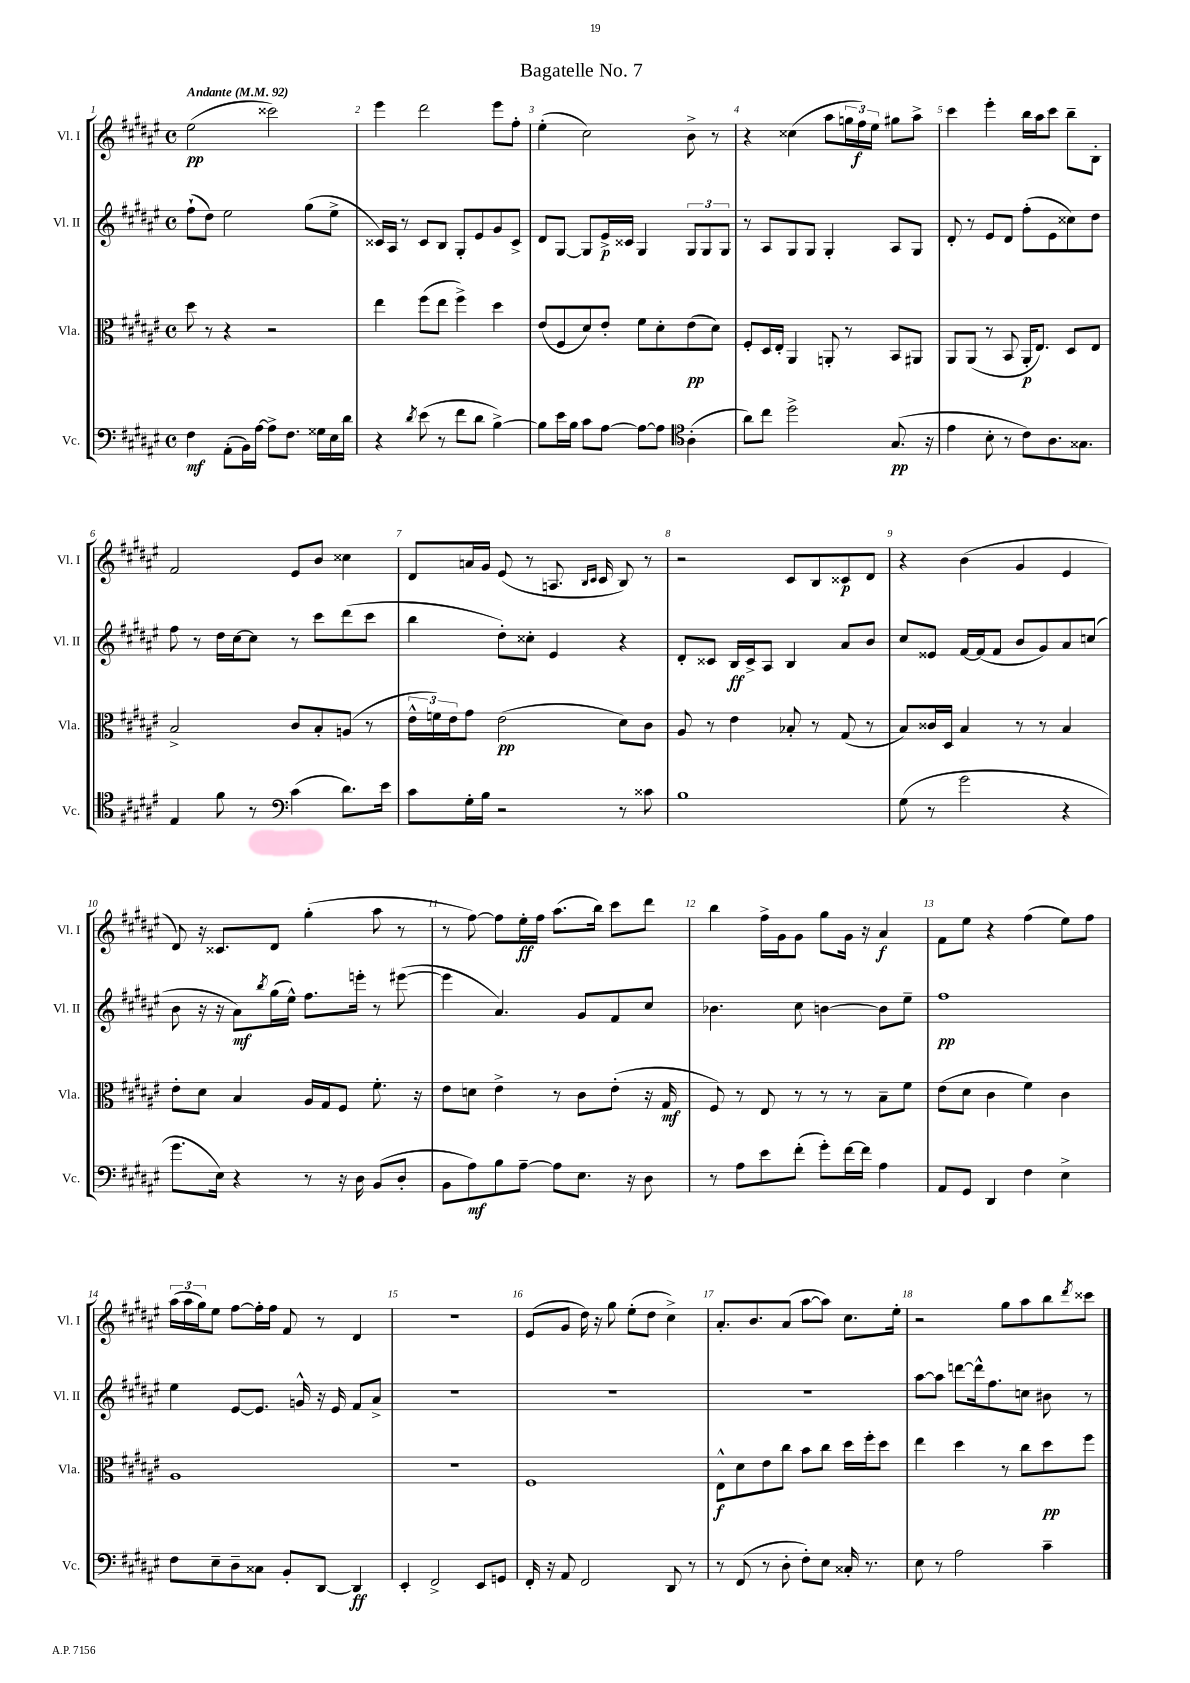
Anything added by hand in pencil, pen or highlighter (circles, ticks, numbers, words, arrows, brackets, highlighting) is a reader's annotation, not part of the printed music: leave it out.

**kern	**kern	**kern	**kern
*staff4	*staff3	*staff2	*staff1
*clefF4	*clefC3	*clefG2	*clefG2
*k[f#c#g#d#a#e#]	*k[f#c#g#d#a#e#]	*k[f#c#g#d#a#e#]	*k[f#c#g#d#a#e#]
*M4/4	*M4/4	*M4/4	*M4/4
*met(c)	*met(c)	*met(c)	*met(c)
*MM92	*MM92	*MM92	*MM92
4F#\	8dd#\	(8ff#`\L	(2ee#\
.	8r	8dd#\J)	.
(8AA#'\L	4r	2ee#\	.
16BB\L)	.	.	.
[16A#\JJ	.	.	.
8A#^\]L	2r	.	2ccc##\)
8.F#\J	.	.	.
.	.	(8gg#\L	.
16G##\LL	.	.	.
16E#\	.	8ee#^\J	.
16d#\JJ	.	.	.
=	=	=	=
4r	4ee#\	16c##/LL)	4eee#\
.	.	16A#/JJ	.
.	.	8r	.
8qd#/	.	.	.
(8e#\	(8ff#\L	8c##/L	2ddd#\
8r	8ee#\J	8B/J	.
8f#\L	4ff#^\)	8G#'/L	.
8d#\J	.	8e#/	.
[4B^\)	4dd#\	8g#/	8eee#\L
.	.	8c##^/J	8ff#'\J
=	=	=	=
8B\]L	(8e#/L	8d#/L	(4ee#'\
16e#\L	8F#/	[8G#/J	.
16B\JJ	.	.	.
8c#\L	8d#/)	8G#/]L	2cc#\)
[8A#\J	8e#'/J	16e#^/L	.
.	.	16c##/JJ	.
8A#\_L	8f#\L	4G#/	.
8A#\]J	8d#'\	.	.
*clefC4	*	*	*
(4A#'\	(8e#\	12G#/L	8b^\
.	.	12G#/	.
.	8d#\J)	.	8r
.	.	12G#/J	.
=	=	=	=
8a#\L)	8F#'/L	8r	4r
8cc#\J	16D#/L	8A#/L	.
.	16E#'/JJ	.	.
2dd#^\	4AA#/	8G#/	(4cc##\
.	.	8G#/J	.
.	8AA'/	4G#'/	8aa#\L
.	8r	.	24gg\L
.	.	.	24ff#\)
.	.	.	24ee#\JJ
(8.G#/	8BB/L	8A#/L	8gg#\L
.	8AA#/J	8G#/J	8aa#^\J
16r	.	.	.
=	=	=	=
4e#\	8AA#/L	8d#'/	4ccc#\
.	(8AA#/J	8r	.
8B'\	8r	8e#/L	4eee#'\
8r	8BB/	8d#/J	.
8c#\L)	16AA#'/LK	(8ff#'\L	16bb\LL
.	8.E#/J)	.	16aa#\J
8.A#\	.	8e#\	8ccc#\J
.	8D#/L	8cc##\)	8bb~\L
8.G##\J	.	.	.
.	8E#/J	8dd#\J	8B'\J
=	=	=	=
4E#/	2B^/	8ff#\	2f#/
.	.	8r	.
8f#\	.	16dd#\LL	.
.	.	[16cc#\J	.
8r	.	8cc#\]J	.
*clefF4	*	*	*
(4c#\	8c#/L	8r	8e#/L
.	8B'/	8ccc#\L	8b/J
8.d#\L)	(8A/J	(8ddd#\	4cc##\
.	8r	8ccc#\J	.
16e#\Jk	.	.	.
=	=	=	=
8c#\L	24e#^^\LL	4bb\	8d#/L
.	24f\)	.	.
.	24e#\J	.	.
16G#'\L	8g#\J	.	16a/L
16B\JJ	.	.	16g#/JJ
2r	(2e#\	8dd#'\L)	(8e#/
.	.	8cc##'\J	8r
.	.	4e#/	8.A/
.	.	.	16qqB/LL
.	.	.	16qqc#/JJ
.	.	.	16c#/
8r	8d#\L)	4r	8B/)
8c##\	8c#\J	.	8r
=	=	=	=
1B	8A#/	8d#'/L	2r
.	8r	8c##/J	.
.	4e#\	16B/LL	.
.	.	16c##^/J	.
.	.	8A#/J	.
.	8B-'/	4B/	8c#/L
.	8r	.	8B/
.	(8G#/	8a#/L	8c##/
.	8r	8b/J	8d#/J
=	=	=	=
(8G#\	8B/L)	8cc#/L	4r
8r	16c##/L	8e##/J	.
.	16D#/JJ	.	.
2g#\	4B/	[16f#/LL	(4b\
.	.	(16f#/]J	.
.	.	8f#/J	.
.	8r	8b/L	4g#/
.	8r	8g#/)	.
4r	4B/	8a#/	4e#/
.	.	(8cc/J	.
=	=	=	=
8.g#\L	8e#'\L	8b\	8d#/)
.	8d#\J	16r	16r
16E#\Jk)	.	16r	8.c##/L
4r	4B/	8a#\L)	.
.	.	8qbb/	.
.	.	(16gg#\L	8d#/J
.	.	16ee#^^\JJ)	.
8r	16A#/LL	8.ff#\L	(4gg#'\
.	16G#/J	.	.
16r	8F#/J	.	.
16D#\	.	16eee'\Jk	.
(8BB/L	8.f#'\	8r	8aa#\
8D#'/J	.	([8eee#\	8r
.	16r	.	.
=	=	=	=
8BB\L	8e#\L	4eee#\]	8r
8A#\)	8d\J	.	[8ff#\)
8B\	4e#^\	4.a#/)	8ff#\]L
[8A#~\J	.	.	16ee#'\L
.	.	.	16ff#\JJ
8A#\]L	8r	.	(8.aa#\L
8.E#\J	8c#\L	8g#/L	.
.	.	.	16bb\Jk)
.	(8e#'\J	8f#/	8ccc#\L
16r	.	.	.
8D#\	16r	8cc#/J	8ddd#\J
.	16G#/	.	.
=	=	=	=
8r	8F#/)	4.b-\	4bb\
8A#\L	8r	.	.
8e#\	8E#/	.	16ff#^\LL
.	.	.	16g#\J
(8f#'\J	8r	8cc#\	8g#\J
8g#'\L)	8r	[4b\	8gg#\L
[16f#\L	8r	.	16g#\Jk
16f#\]JJ	.	.	16r
4A#\	8B~\L	8b\]L	4a#/
.	8f#\J	8ee#~\J	.
=	=	=	=
8AA#/L	(8e#\L	1ff#	8f#\L
8GG#/J	8d#\J	.	8ee#\J
4DD#/	4c#\	.	4r
4F#\	4f#\)	.	(4ff#\
4E#^\	4c#\	.	8ee#\L)
.	.	.	8ff#\J
=	=	=	=
8F#\L	1A#	4ee#\	(24aa#\LL
.	.	.	24aa#\
.	.	.	24gg#\J)
8E#~\	.	.	8ee#\J
8D#~\	.	[8e#/L	[8ff#\L
8C##\J	.	8.e#/]J	16ff#'\]L
.	.	.	16ff#\JJ
8BB'/L	.	.	8f#/
.	.	16g^^/	.
[8DD#/J	.	16r	8r
.	.	16e#/	.
4DD#/]	.	8f#/L	4d#/
.	.	8a#^/J	.
=	=	=	=
4EE#'/	1r	1r	1r
2FF#^/	.	.	.
8EE#/L	.	.	.
8GG/J	.	.	.
=	=	=	=
16FF#'/	1F#	1r	(8e#/L
16r	.	.	.
8AA#/	.	.	8g#/J
2FF#/	.	.	16dd#\)
.	.	.	16r
.	.	.	8gg#\
.	.	.	(8ee#'\L
.	.	.	8dd#\J
8DD#/	.	.	4cc#^\)
8r	.	.	.
=	=	=	=
8r	8E#^^\L	1r	8.a#'/L
(8FF#/	8d#\	.	.
.	.	.	8.b/
8r	8e#\	.	.
8D#'\	8cc#\J	.	(8a#/J
8F#'\L)	8b\L	.	[8aa#\L
8E#\J	8cc#\J	.	8aa#\]J)
16C##'/	16dd#\LL	.	8.cc#\L
8.r	16ff#'\J	.	.
.	8dd#\J	.	.
.	.	.	16ee#'\Jk
=	=	=	=
8E#\	4ee#\	[8aa#\L	2r
8r	.	8aa#\]J	.
2A#\	4dd#\	[8ddd\L	.
.	.	16ddd^^\]k	.
.	.	8.ff#\	.
.	8r	.	8gg#\L
.	8cc#\L	8cc\J	8aa#\
4c#~\	8dd#\	8b#\	8bb\
.	.	.	8qddd#/
.	8ff#\J	8r	8ccc##\J
==	==	==	==
*-	*-	*-	*-
